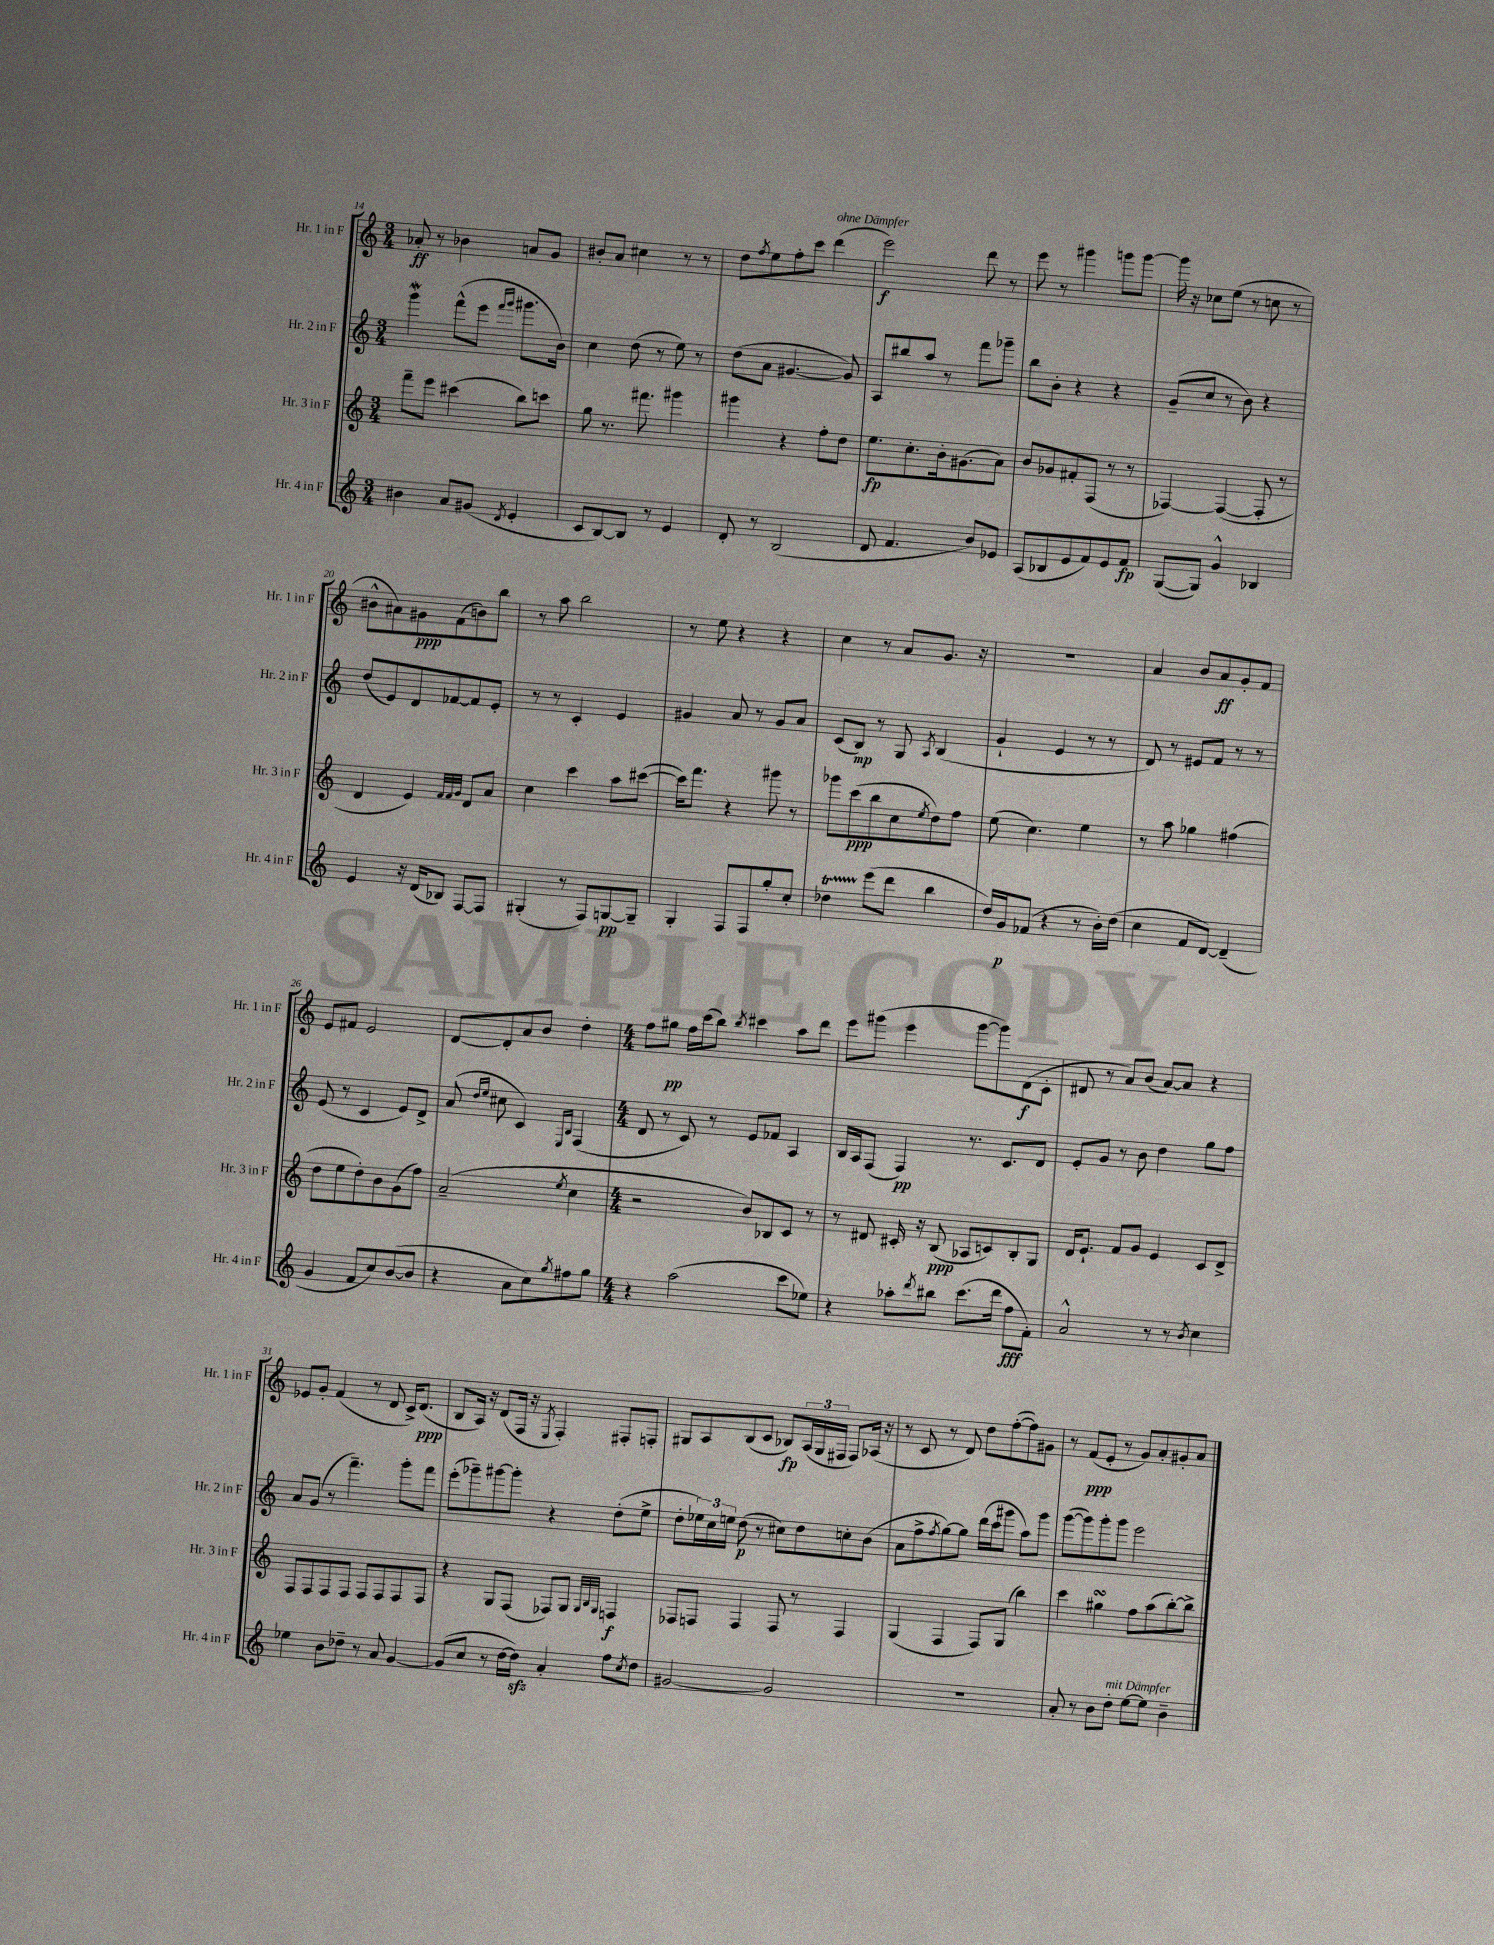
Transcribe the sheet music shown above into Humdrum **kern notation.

**kern	**dynam	**kern	**dynam	**kern	**dynam	**kern	**dynam
*part4	*part4	*part3	*part3	*part2	*part2	*part1	*part1
*staff4	*staff4	*staff3	*staff3	*staff2	*staff2	*staff1	*staff1
*I"Hr. 4 in F	*	*I"Hr. 3 in F	*	*I"Hr. 2 in F	*	*I"Hr. 1 in F	*
*I'Hr. 4 in F	*	*I'Hr. 3 in F	*	*I'Hr. 2 in F	*	*I'Hr. 1 in F	*
*clefG2	*	*clefG2	*	*clefG2	*	*clefG2	*
*k[]	*	*k[]	*	*k[]	*	*k[]	*
*M3/4	*	*M3/4	*	*M3/4	*	*M3/4	*
=14	=14	=14	=14	=14	=14	=14	=14
4b#X\	.	8fff~\L	.	4gggW\	.	8a-X'/	ff
.	.	8eee\J	.	.	.	8r	.
8a/L	.	(4ccc#X\	.	(8fff^^\L	.	4b-X\	.
(8g#X/J	.	.	.	8eee\J	.	.	.
.	.	.	.	16qqfff/LL	.	.	.
8qd/	.	.	.	16qqggg/JJ	.	.	.
4e'/	.	8bb\L)	.	8.ggg#X\L	.	8an/L	.
.	.	8cccn\J	.	.	.	8g/J	.
.	.	.	.	16b\Jk)	.	.	.
=15	=15	=15	=15	=15	=15	=15	=15
8c/L	.	8gg\	.	4cc\	.	8b#X'/L	.
[8B/)	.	8.r	.	.	.	8a/J	.
8B/J]	.	.	.	(8dd\	.	4cc#X\	.
.	.	8.fff#X\	.	.	.	.	.
8r	.	.	.	8r	.	.	.
4e/	.	4ggg#X\	.	8ee\)	.	8r	.
.	.	.	.	8r	.	8r	.
=16	=16	=16	=16	=16	=16	=16	=16
8d'/	.	4ggg#X\	.	(8dd\L	.	8dd\L	.
.	.	.	.	.	.	8qff/	.
8r	.	.	.	8a\J	.	8ee\	.
(2B/	.	4r	.	[4.g#X/	.	8ff'\	.
.	.	.	.	.	.	8ccc\J	.
!	!	!	!	!	!	!LO:TX:a:i:t=ohne Dämpfer	!
.	.	8ff'\L	.	.	.	(4ddd\	.
.	.	8dd\J	.	8g#/])	.	.	.
=17	=17	=17	=17	=17	=17	=17	=17
8d/	.	8.ee\L	fp	8A/L	.	2eee\)	f
4.f/	.	.	.	8bb#X/	.	.	.
.	.	8.cc'\	.	.	.	.	.
.	.	.	.	8aa/J	.	.	.
.	.	16b'\k	.	8r	.	.	.
.	.	(8.g#X\	.	.	.	.	.
8b/L)	.	.	.	8fff\L	.	8ddd\	.
8e-X/J	.	8a\J)	.	8ggg-X~\J	.	8r	.
=18	=18	=18	=18	=18	=18	=18	=18
(8A/L	.	8b/L	.	8bb\L	.	8eee\	.
8B-X/	.	8g-X/	.	8b'\J	.	8r	.
8e/	.	8f#X'/	.	4r	.	4ggg#X\	.
8f/)	.	(8F/J	.	.	.	.	.
8e/	.	8r	.	4r	.	8gggn\L	.
8f/J	fp	8r	.	.	.	[8ggg\J	.
=19	=19	=19	=19	=19	=19	=19	=19
([8G/L	.	[4F-X/)	.	(8g~/L	.	16ggg\]	.
.	.	.	.	.	.	16r	.
8G/J])	.	.	.	8cc/J	.	8cc-X\L	.
4g^^/	.	(4F-/_	.	8r	.	(8ee\J	.
.	.	.	.	8b\)	.	8r	.
4B-X/	.	8F-'/]	.	4r	.	8ccn\	.
.	.	8r	.	.	.	8r	.
!!LO:LB:g=z
=20	=20	=20	=20	=20	=20	=20	=20
4e/	.	4d/	.	(8dd/L	.	8b#X^^\L	.
.	.	.	.	8e/)	.	8a#X\)	.
16r	.	4e/)	.	8d/	.	8g#X\	ppp
(16d/KL	.	.	.	.	.	.	.
8B-X/J)	.	.	.	[8f-X/	.	(8f\	.
.	.	32qqf/LLL	.	.	.	.	.
.	.	32qqf/	.	.	.	.	.
.	.	32qqg/JJJ	.	.	.	.	.
[8F/L	.	8d/L	.	8f-/]	.	8bn\)	.
8F/J]	.	8a/J	.	8e'/J	.	8bb\J	.
=21	=21	=21	=21	=21	=21	=21	=21
(4G#X'/	.	4cc\	.	8r	.	8r	.
.	.	.	.	8r	.	8aa\	.
8r	.	4ccc\	.	4c'/	.	2bb\	.
8F/L)	.	.	.	.	.	.	.
[8Gn/	pp	8aa\L	.	4e/	.	.	.
8G~/J]	.	([8ccc#X\J	.	.	.	.	.
=22	=22	=22	=22	=22	=22	=22	=22
4G'/	.	16ccc#\KL])	.	4g#X/	.	8r	.
.	.	8.fff\J	.	.	.	.	.
.	.	.	.	.	.	8ee\	.
8F/L	.	4r	.	8a/	.	4r	.
8F/	.	.	.	8r	.	.	.
8gg'/	.	8ggg#X\	.	8g#/L	.	4r	.
8cc'/J	.	8r	.	8a/J	.	.	.
=23	=23	=23	=23	=23	=23	=23	=23
4dd-XT\	.	8ggg-X\L	.	(8c/L	.	4cc\	.
.	.	(8ccc\	ppp	8B/J)	mp	.	.
(8eee\L	.	8bb\	.	8r	.	8r	.
8ddd\J	.	8cc\	.	8G/	.	8a/L	.
.	.	8qee/	.	8qA/	.	.	.
4bb\	.	8dd\)	.	(4B/	.	8.g/J	.
.	.	8ff\J	.	.	.	.	.
.	.	.	.	.	.	16r	.
=24	=24	=24	=24	=24	=24	=24	=24
16dd/LL)	.	(8ee\	.	4g`/	.	2.r	.
16g/J	p	.	.	.	.	.	.
(8f-X/J	.	4.cc\)	.	.	.	.	.
4r	.	.	.	4e/	.	.	.
8r	.	4ee\	.	8r	.	.	.
16b'\LL)	.	.	.	8r	.	.	.
(16dd\JJ	.	.	.	.	.	.	.
=25	=25	=25	=25	=25	=25	=25	=25
4cc\	.	8r	.	8d/)	.	4a/	.
.	.	8aa\	.	8r	.	.	.
8f/L	.	4gg-X\	.	8e#X/L	.	8b/L	.
[8d/J)	.	.	.	8f/J	.	8a/	ff
(4d~/]	.	(4ff#X\	.	8r	.	8g'/	.
.	.	.	.	8r	.	8f/J	.
!!LO:LB:g=z
=26	=26	=26	=26	=26	=26	=26	=26
4g/	.	8dd\L	.	(8e/	.	8e/L	.
.	.	8ee\	.	8r	.	8f#X/J	.
8f/L	.	8dd'\)	.	4c/	.	2e/	.
8cc/)	.	8b\	.	.	.	.	.
([8b/	.	(8g\	.	8e/L)	.	.	.
8b/J]	.	8ff\J)	.	8d^/J	.	.	.
=27	=27	=27	=27	=27	=27	=27	=27
4r	.	(2a~/	.	(8a/	.	[8d/L	.
.	.	.	.	16qqdd/LL	.	.	.
.	.	.	.	16qqee/JJ	.	.	.
.	.	.	.	8cc#X\	.	8d'/]	.
8a\L	.	.	.	4c/)	.	8a/	.
8cc\)	.	.	.	.	.	8b/J	.
.	.	.	.	16qqE/LL	.	.	.
8qgg/	.	8qee/	.	16qqB/JJ	.	.	.
8ff#X\	.	4cc\	.	(4F/	.	4dd'\	.
8gg\J	.	.	.	.	.	.	.
=28	=28	=28	=28	=28	=28	=28	=28
*M4/4	*	*M4/4	*	*M4/4	*	*M4/4	*
4r	.	2r	.	8d/	.	8ff\L	.
.	.	.	.	8r	.	8gg#X\J	pp
(2aa\	.	.	.	8c/)	.	16ff\LL	.
.	.	.	.	.	.	(16ccc\J	.
.	.	.	.	8r	.	8bb\J)	.
.	.	.	.	.	.	8qbb/	.
.	.	8b/L)	.	8e/L	.	4ccc#X\	.
.	.	8B-X/	.	8f-X/J	.	.	.
8ccc\L	.	8c/J	.	4A/	.	8aa\L	.
8ee-X\J)	.	8r	.	.	.	8ddd\J	.
=29	=29	=29	=29	=29	=29	=29	=29
4r	.	8r	.	16B/LL	.	8eee\L	.
.	.	.	.	16A/J	.	.	.
.	.	8d#X/	.	(8F/J	.	(8ggg#X\J	.
8aa-X'\L	.	16c#X'/	.	4F/)	pp	4eee\	.
.	.	16r	.	.	.	.	.
8qddd/	.	.	.	.	.	.	.
8bb#X\J	.	(8B/	ppp	.	.	.	.
(8.ccc\L	.	8A-X/L	.	8.r	.	[8ggg#\L	.
.	.	8cn/)	.	.	.	8ggg#\])	.
16ddd\Jk	.	.	.	8.c/L	.	.	.
8ff\L	fff	8B'/	.	.	.	(8d\	f
8f'\J)	.	8G/J	.	8d/J	.	8c'\J	.
=30	=30	=30	=30	=30	=30	=30	=30
2a^^/	.	16d/KL	.	8e'/L	.	8d#X/	.
.	.	8.e`/J	.	.	.	.	.
.	.	.	.	8g/J	.	8r	.
.	.	8f/L	.	8r	.	8a/L)	.
.	.	8g/J	.	8b\	.	(8b/J	.
8r	.	4e/	.	4dd\	.	[8a/L)	.
8r	.	.	.	.	.	8a/J]	.
8qb/	.	.	.	.	.	.	.
4cc\	.	8c/L	.	8gg\L	.	4r	.
.	.	8d^/J	.	8ff\J	.	.	.
!!LO:LB:g=z
=31	=31	=31	=31	=31	=31	=31	=31
4ee-X\	.	8F/L	.	8a/L	.	8e-X/L	.
.	.	8F/	.	(8g/J	.	8g'/J	.
8b\L	.	8F/	.	8r	.	(4f/	.
8dd-X~\J	.	8F/J	.	4.fff~\)	.	.	.
8r	.	8F/L	.	.	.	8r	.
8a/	.	8F/	.	.	.	8d/	.
[4g/	.	8F/	.	8ggg'\L	.	16c^/KL)	.
.	.	.	.	.	.	(8.d/J	ppp
.	.	8F/J	.	8fff\J	.	.	.
=32	=32	=32	=32	=32	=32	=32	=32
(8g/L]	.	4r	.	(8eee'\L	.	8B/L	.
8cc/J	.	.	.	8ggg-X~\)	.	16A/Jk)	.
.	.	.	.	.	.	16r	.
8r	.	8G/L	.	[8ggg#X\	.	(8d/L	.
[16dd\LL	.	(8F/J	.	8ggg#'\J]	.	16F/Jk	.
16ddzz\JJ])	.	.	.	.	.	16r	.
.	.	.	.	.	.	8qE/	.
4a'/	.	8F-X/L)	.	4r	.	4F'/)	.
.	.	8G/J	.	.	.	.	.
.	.	32qqG/LLL	.	.	.	.	.
.	.	32qqB/	.	.	.	.	.
.	.	32qqG/JJJ	.	.	.	.	.
8ff\L	.	4Fn/	f	(8dd'\L	.	8F#X'/L	.
8qcc/	.	.	.	.	.	.	.
8dd\J	.	.	.	8ee^\J	.	8Fn'/J	.
=33	=33	=33	=33	=33	=33	=33	=33
[2g#X/	.	8F-X/L	.	8dd'\L	.	8G#X/L	.
.	.	8Fn/J	.	24ee-X\L)	.	8A/	.
.	.	.	.	24cc\	.	.	.
.	.	.	.	24een\JJ	.	.	.
.	.	4F/	.	(8dd\	p	(8B/	.
.	.	.	.	8r	.	8c/J	.
2g#/]	.	8F/	.	8cc#X\L)	.	8B-X/L)	fp
.	.	8r	.	8dd\	.	(24A/L	.
.	.	.	.	.	.	24G#/	.
.	.	.	.	.	.	24F#X/JJ	.
.	.	4F/	.	8ccn'\	.	8F#/L)	.
.	.	.	.	(8b\J	.	(16A-X/Jk	.
.	.	.	.	.	.	16r	.
=34	=34	=34	=34	=34	=34	=34	=34
1r	.	(4G/	.	8a\L	.	8r	.
.	.	.	.	8ff^\	.	8c/	.
.	.	.	.	8qff/	.	.	.
.	.	4F/	.	[8gg\)	.	8r	.
.	.	.	.	8gg\J]	.	8d/)	.
.	.	8F/L)	.	(16ddd\LL	.	8dd\L	.
.	.	.	.	16ccc\J	.	.	.
.	.	(8G/J	.	8ggg#X\J	.	([8ff'\	.
.	.	4bb\)	.	8aa\L)	.	8ff\])	.
.	.	.	.	8ggg#\J	.	8g#X\J	.
=35	=35	=35	=35	=35	=35	=35	=35
8a'/	.	4ccc\	.	([8ggg\L	.	8r	.
8r	.	.	.	8ggg\])	.	(8f/L	ppp
8b\L	.	4gg#XsSsS\	.	8ggg'\	.	8e'/J	.
!LO:TX:a:i:t=mit Dämpfer	!	!	!	!	!	!	!
8dd'\J	.	.	.	8ggg\J	.	8r	.
[8ee\L	.	8ff\L	.	2eee\	.	8g/L)	.
8ee\J]	.	(8aa\	.	.	.	8a'/	.
4b~\	.	[8bb'\)	.	.	.	8g#X'/	.
.	.	8bb^\J]	.	.	.	8a/J	.
==	==	==	==	==	==	==	==
*-	*-	*-	*-	*-	*-	*-	*-
